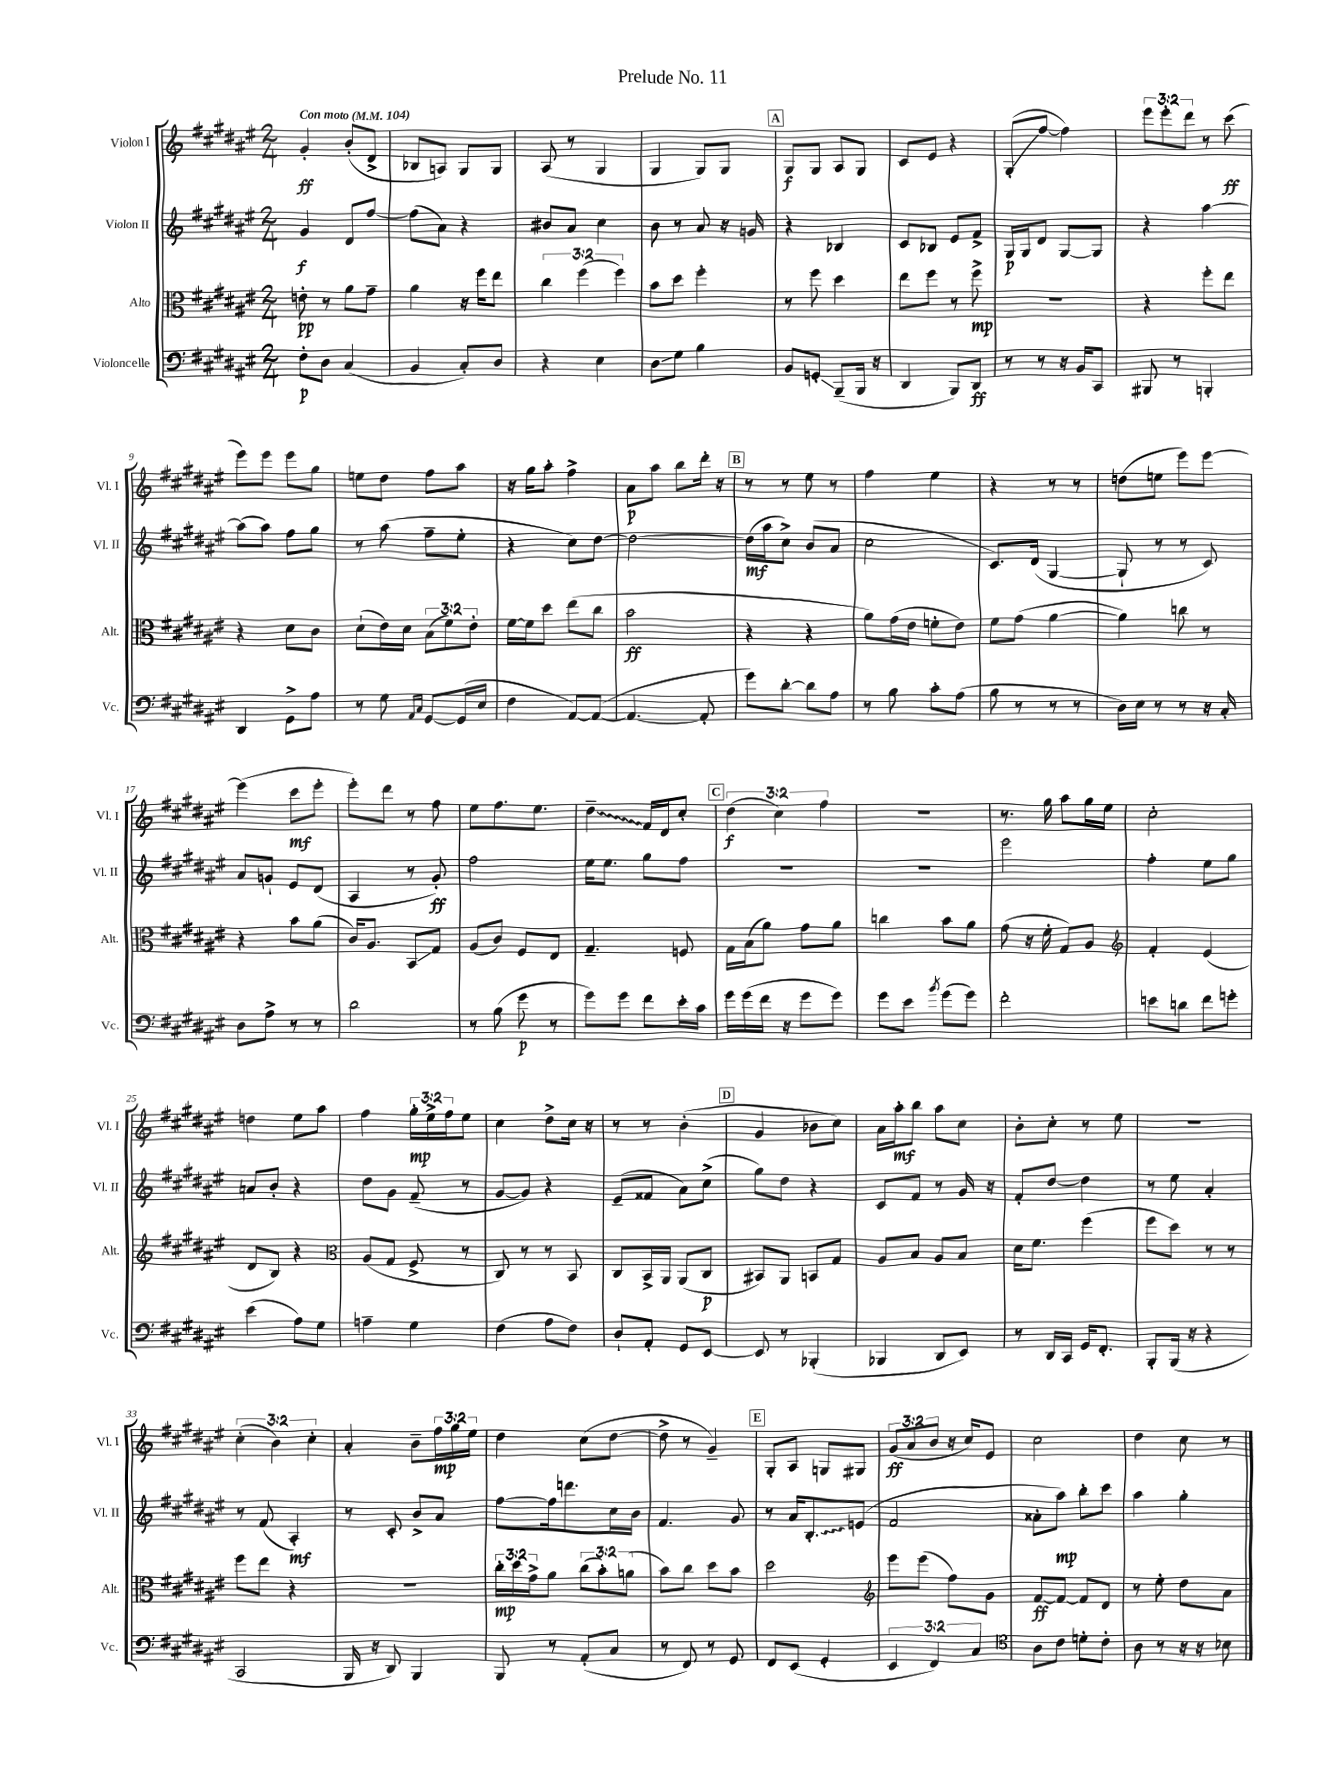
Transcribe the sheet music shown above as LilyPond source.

\header { title = "Prelude No. 11" }
<<
\new StaffGroup <<
\new Staff = "s0" \with { instrumentName = "Violon I" shortInstrumentName = "Vl. I" } {
    \clef treble \key fis \major \numericTimeSignature \time 2/4 \override Staff.TupletNumber.text = #tuplet-number::calc-fraction-text \tempo "Con moto" 4 = 104
    gis'4-.\ff b'8-.( dis'8-> |
    bes8 a8) gis8 gis8 |
    ais8( r8 gis4 |
    gis4 gis8) gis8 |
    \mark \markup { \box "A" } gis8\f gis8 ais8 gis8 |
    cis'8 eis'8 r4 |
    gis8-.\glissando( fis''8~ fis''4) |
    \tuplet 3/2 { eis'''8 eis'''8-. dis'''8 } r8 cis'''8\ff( |
    eis'''8) eis'''8 eis'''8 gis''8 |
    e''8 dis''8 fis''8 ais''8 |
    r16 gis''16 ais''8-. fis''4-> |
    ais'8\p ais''8 b''8 dis'''16-. r16 |
    \mark \markup { \box "B" } r8 r8 eis''8 r8 |
    fis''4 eis''4 |
    r4 r8 r8 |
    d''8( e''8 eis'''8) eis'''8~ |
    eis'''4( cis'''8\mf eis'''8-. |
    eis'''8-.) dis'''8 r8 fis''8 |
    eis''8 fis''8. eis''8. |
    \once \override Glissando.style = #'zigzag dis''4--\glissando fis'16 dis'16 cis''8-. |
    \mark \markup { \box "C" } \tuplet 3/2 { dis''4\f( cis''4) fis''4 } |
    R2 |
    r8. gis''16 ais''8 gis''16 eis''16 |
    cis''2-. |
    d''4 eis''8 ais''8 |
    fis''4 \tuplet 3/2 { gis''16-.\mp eis''16-> fis''16 } eis''8 |
    cis''4 dis''8-> cis''16 r16 |
    r8 r8 b'4-.( |
    \mark \markup { \box "D" } gis'4 bes'8 cis''8) |
    ais'16 ais''16-.\mf b''8 ais''8 cis''8 |
    b'8-. cis''8-. r8 eis''8 |
    R2 |
    \tuplet 3/2 { cis''4-.( b'4) cis''4-. } |
    ais'4-. b'8-- \tuplet 3/2 { fis''16\mp gis''16 eis''16 } |
    dis''4 cis''8( dis''8~ |
    dis''8-> r8 gis'4--) |
    \mark \markup { \box "E" } gis8-. ais8 g8 gis8 |
    \tuplet 3/2 { gis'8\ff( ais'8 b'8 } r16 cis''16) eis'8 |
    cis''2 |
    dis''4 cis''8 r8 \bar "|." |
}
\new Staff = "s1" \with { instrumentName = "Violon II" shortInstrumentName = "Vl. II" } {
    \clef treble \key fis \major \numericTimeSignature \time 2/4
    gis'4\f dis'8 fis''8~ |
    fis''8( ais'8) r4 |
    bis'8 ais'8 cis''4 |
    b'8 r8 ais'8 r16 g'16 |
    \mark \markup { \box "A" } r4 bes4 |
    cis'8 bes8 eis'8 fis'8-> |
    gis16\p gis16 dis'8 gis8~ gis8 |
    r4 ais''4~ |
    ais''8( ais''8) fis''8 gis''8 |
    r8 ais''8( fis''8-- eis''8-. |
    r4 cis''8) dis''8~ |
    dis''2~ |
    \mark \markup { \box "B" } dis''16\mf( ais''16 cis''8->) b'8( ais'8 |
    cis''2 |
    cis'8.) dis'16( gis4~ |
    gis8-! r8 r8 cis'8) |
    ais'8 g'8-! eis'8 dis'8( |
    ais4 r8 gis'8-.\ff) |
    fis''2 |
    eis''16 eis''8. gis''8 fis''8 |
    \mark \markup { \box "C" } r2 |
    R2 |
    eis'''2 |
    fis''4-. eis''8 gis''8 |
    a'8 b'8-. r4 |
    dis''8 gis'8 fis'8--( r8 |
    gis'8~ gis'8) r4 |
    eis'8--( fisis'8 ais'8) cis''8->( |
    \mark \markup { \box "D" } gis''8) dis''8 r4 |
    cis'8 fis'8 r8 gis'16 r16 |
    fis'8-. dis''8~ dis''4 |
    r8 eis''8 ais'4-. |
    r8 fis'8( ais4-.\mf) |
    r8 cis'8-. b'8-> ais'8 |
    fis''8~ fis''16 d'''8. cis''16 b'16 |
    fis'4. gis'8 |
    \mark \markup { \box "E" } r8 ais'16 \once \override Glissando.style = #'zigzag b8.-.\glissando e'8( |
    fis'2 |
    aisis'8-. ais''8\mp) b''8-. cis'''8 |
    ais''4 gis''4-. \bar "|." |
}
\new Staff = "s2" \with { instrumentName = "Alto" shortInstrumentName = "Alt." } {
    \clef alto \key fis \major \numericTimeSignature \time 2/4 \override Staff.TupletNumber.text = #tuplet-number::calc-fraction-text
    e'8-.\pp r8 ais'8 gis'8-- |
    ais'4 r16 fis''16 eis''8 |
    \tuplet 3/2 { cis''4 fis''4( fis''4) } |
    b'8 dis''8 fis''4-. |
    \mark \markup { \box "A" } r8 fis''8 dis''4 |
    eis''8 fis''8 r8 fis''8->\mp |
    R2 |
    r4 fis''8-. eis''8 |
    r4 dis'8 cis'8 |
    dis'8-!( eis'16) dis'16 \tuplet 3/2 { b8( fis'8) eis'8-. } |
    fis'16~ fis'16 dis''8 eis''8( cis''8 |
    b'2\ff |
    \mark \markup { \box "B" } r4 r4 |
    ais'8) gis'16( eis'16 f'8-. eis'8) |
    fis'8 gis'8( ais'4~ |
    ais'4) c''8 r8 |
    r4 b'8 ais'8( |
    cis'16) ais8. b,8\glissando gis8 |
    ais8( cis'8) fis8 eis8 |
    gis4.-- f8 |
    \mark \markup { \box "C" } gis16 b16( ais'8) gis'8 ais'8 |
    c''4 b'8 ais'8 |
    gis'8( r16 fis'16-. gis8) ais8 |
    \clef treble fis'4-. eis'4( |
    dis'8 b8) r4 |
    \clef alto ais8( gis8 fis8-> r8 |
    cis8) r8 r8 b,8 |
    cis8 b,16-> ais,16 ais,8( cis8\p |
    \mark \markup { \box "D" } bis,8) ais,8 b,8 gis8 |
    ais8 b8 ais8 b8 |
    dis'16 fis'8. fis''4( |
    fis''8 dis''8) r8 r8 |
    fis''8 eis''8 r4 |
    r2 |
    \tuplet 3/2 { cis''16-.\mp dis''16 gis'16-> } ais'8 \tuplet 3/2 { cis''8( b'8-.) a'8( } |
    b'8) cis''8 dis''8 b'8 |
    \mark \markup { \box "E" } dis''2 |
    \clef treble eis'''8 eis'''8( fis''8) gis'8 |
    fis'8~\ff fis'8~ fis'8 dis'8 |
    r8 eis''8-. dis''8 ais'8 \bar "|." |
}
\new Staff = "s3" \with { instrumentName = "Violoncelle" shortInstrumentName = "Vc." } {
    \clef bass \key fis \major \numericTimeSignature \time 2/4 \override Staff.TupletNumber.text = #tuplet-number::calc-fraction-text
    fis8-.\p dis8 cis4( |
    b,4 cis8-.) dis8 |
    r4 eis4 |
    dis8\glissando gis8 b4 |
    \mark \markup { \box "A" } b,8 g,8-.\glissando b,,8--( b,,16 r16 |
    dis,4 b,,8) dis,8\ff |
    r8 r8 r16 b,16 cis,8 |
    bis,,8 r8 b,,4-. |
    dis,4 gis,8-> ais8 |
    r8 gis8 \grace { ais,16 cis16 } gis,8~ gis,16( eis16 |
    fis4 ais,8~) ais,8~( |
    ais,4.~ ais,8-. |
    \mark \markup { \box "B" } gis'8) dis'8~-. dis'8 ais8 |
    r8 b8 cis'8-. ais8( |
    b8 r8 r8 r8 |
    dis16) eis16 r8 r8 r16 cis16-. |
    dis8 ais8-> r8 r8 |
    dis'2 |
    r8 b8( gis'8\p r8 |
    gis'8) gis'8 fis'8 eis'16-. cis'16 |
    \mark \markup { \box "C" } gis'16 gis'16( fis'16 r16 gis'8 gis'8) |
    gis'8 eis'8 \acciaccatura { b'8 } gis'8( gis'8) |
    fis'2-. |
    e'8 d'8 fis'8 g'8-. |
    eis'4( ais8) gis8 |
    a4-- gis4 |
    fis4( ais8 fis8) |
    dis8-! ais,8-. gis,8 eis,8~ |
    \mark \markup { \box "D" } eis,8 r8 bes,,4-.( |
    bes,,4 dis,8 eis,8) |
    r8 dis,16 cis,16 gis,16 fis,8.-. |
    b,,8-. b,,16( r16 r4 |
    cis,2 |
    b,,16 r16 dis,8) b,,4 |
    b,,8 r8 ais,8-.( cis8 |
    r8 fis,8) r8 gis,8 |
    \mark \markup { \box "E" } fis,8 eis,8( gis,4-. |
    \tuplet 3/2 { eis,4 fis,4) cis4 } |
    \clef tenor ais8 cis'8 d'8-. cis'8-. |
    ais8 r8 r16 r16 bes8 \bar "|." |
}
>>
>>
